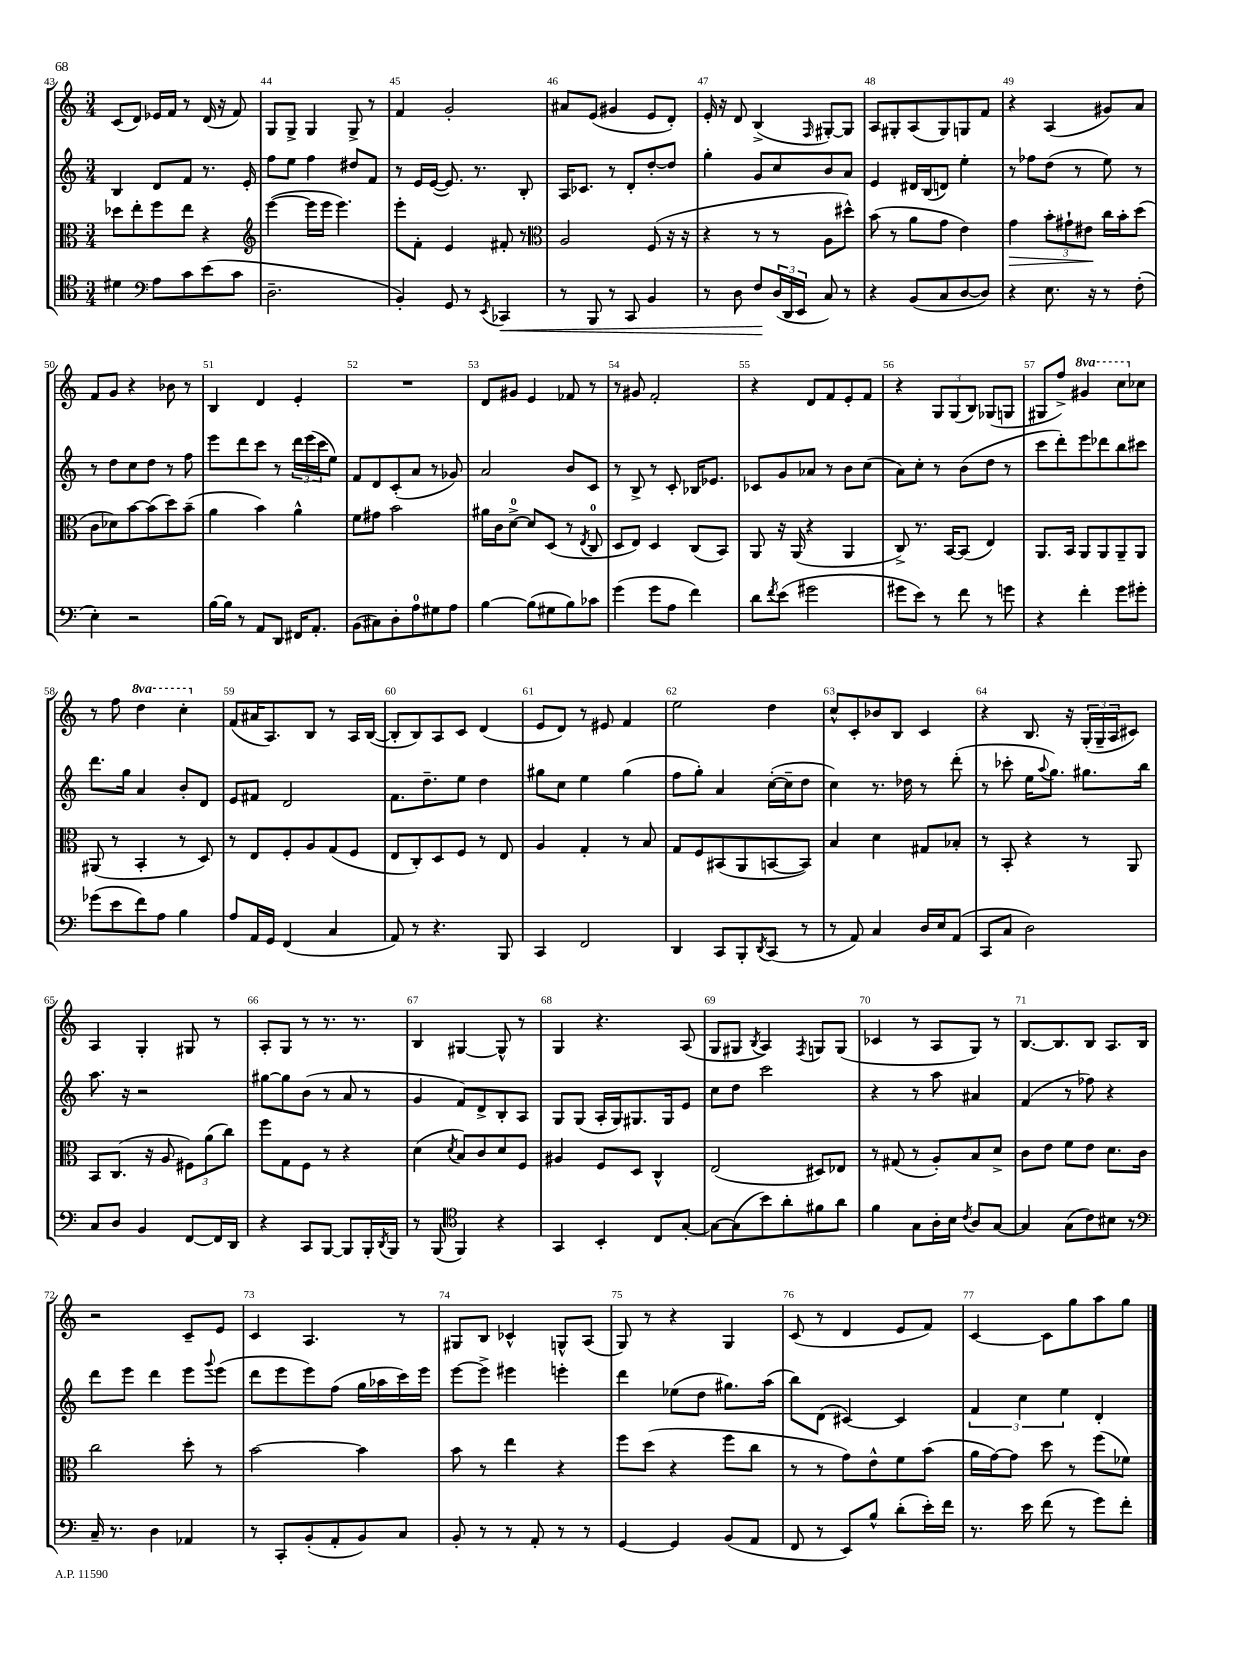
<<
\new StaffGroup <<
\new Staff = "s0" {
    \clef treble \key c \major \numericTimeSignature \time 3/4 \set Staff.ottavationMarkups = #ottavation-simple-ordinals
    c'8( d'8) ees'16 f'16 r8 d'16( r16 f'8) |
    g8 g8-> g4 g8-> r8 |
    f'4 g'2-. |
    ais'8 e'8( gis'4 e'8 d'8-.) |
    e'16-. r16 d'8 b4->( \grace { f16 } gis8~-.) gis8 |
    a8 gis8-. a8( gis8) g8 f'8 |
    r4 a4( gis'8) a'8 |
    f'8 g'8 r4 bes'8 r8 |
    b4 d'4 e'4-. |
    R2. |
    d'8 gis'8 e'4 fes'8 r8 |
    r8 gis'8 f'2-. |
    r4 d'8 f'8 e'8-. f'8 |
    r4 \tuplet 3/2 { g8 g8( b8) } ges8( g8 |
    gis8 f''8->) \ottava #1 gis''4 c'''8 \ottava #0 ces''8 |
    r8 f''8 \ottava #1 d'''4 c'''4-. \ottava #0 |
    f'8( ais'16 a8.) b8 r8 a16 b16~( |
    b8-. b8) a8 c'8 d'4( |
    e'8 d'8) r8 eis'8 f'4 |
    e''2 d''4 |
    c''8-^ c'8-. bes'8 b8 c'4 |
    r4 b8. r16 \tuplet 3/2 { g16-.( g16-- a16 } cis'8) |
    a4 g4-. gis8 r8 |
    a8-. g8 r8 r8. r8. |
    b4 gis4~ gis8-^ r8 |
    g4 r4. a8( |
    g8 gis8 \acciaccatura { b8 } a4) \acciaccatura { f8 } g8 g8( |
    ces'4 r8 a8 g8) r8 |
    b8.~ b8. b8 a8. b16 |
    r2 c'8-- e'8 |
    c'4 a4. r8 |
    gis8 b8 ces'4-^ g8-^ a8( |
    g8) r8 r4 g4 |
    c'8( r8 d'4 e'8 f'8) |
    c'4~ c'8 g''8 a''8 g''8 \bar "|." |
}
\new Staff = "s1" {
    \clef treble \key c \major \numericTimeSignature \time 3/4
    b4 d'8 f'8 r8. e'16-. |
    f''8 e''8 f''4 dis''8 f'8 |
    r8 e'16 e'16~( e'8.) r8. b8-. |
    a16 ces'8. r8 d'8-. d''8~-. d''8 |
    g''4-. g'8 c''8 b'8 a'8 |
    e'4 dis'16 b16( d'8) e''4-. |
    r8 fes''8 d''8( r8 e''8) r8 |
    r8 d''8 c''8 d''8 r8 f''8 |
    e'''8 d'''8 c'''8 r8 \tuplet 3/2 { d'''16 e'''16( c'''16 } e''8) |
    f'8 d'8 c'8-.( a'8 r8 ges'8) |
    a'2 b'8 c'8 |
    r8 b8-> r8 c'8-. bes16 ees'8. |
    ces'8 g'8 aes'8 r8 b'8 c''8( |
    a'8) c''8-. r8 b'8( d''8 r8 |
    c'''8 d'''8-.) e'''8 des'''8 b''8 cis'''8 |
    d'''8. g''16 a'4 b'8-. d'8 |
    e'8 fis'8 d'2 |
    f'8. d''8.-- e''8 d''4 |
    gis''8 c''8 e''4 gis''4( |
    f''8 g''8-.) a'4 c''16~-.( c''16-- d''8 |
    c''4) r8. des''16 r8 d'''8-.( |
    r8 ces'''8-. e''16 \appoggiatura { a''8 } g''8.) gis''8. b''16 |
    a''8. r16 r2 |
    gis''8~ gis''8 b'8( r8 a'8 r8 |
    g'4 f'8) d'8-> b8-. a8 |
    g8 g8( a16-. g16) gis8. gis16 e'8 |
    c''8 d''8 c'''2 |
    r4 r8 a''8 ais'4 |
    f'4( r8 fes''8) r4 |
    d'''8 e'''8 d'''4 e'''8 \appoggiatura { g'''8 } e'''8( |
    d'''8 e'''8 e'''8) f''8( g''16 aes''16 c'''16) e'''16 |
    e'''8~ e'''8-> eis'''4 e'''4-. |
    d'''4 ees''8( d''8 gis''8.) a''16( |
    b''8) d'8( cis'4~) cis'4 |
    \tuplet 3/2 { f'4 c''4 e''4 } d'4-. \bar "|." |
}
\new Staff = "s2" {
    \clef alto \key c \major \numericTimeSignature \time 3/4
    des''8 e''8-. f''8 e''8 r4 |
    \clef treble e'''4~( e'''16 e'''16 e'''4.) |
    e'''8-. f'8-. e'4 fis'8-. r8 |
    \clef alto a2 f8( r16 r16 |
    r4 r8 r8 a8 dis''8-^) |
    b'8( r8 a'8 g'8 e'4) |
    g'4\> \tuplet 3/2 { b'8-. gis'8-! eis'8\! } c''16 b'16-. d''8( |
    c'8 des'8) b'8~ b'8( d''8) b'8--( |
    a'4 b'4) a'4-^ |
    f'8 gis'8 b'2 |
    ais'16 c'16 d'8-0~-> d'8 d8( r8 \acciaccatura { e8 } c8-0 |
    d8 e8) d4 c8( b,8) |
    a,8 r16 a,16( r4 a,4 |
    c8->) r8. b,16~ b,8( e4) |
    a,8. b,16 a,8 a,8 a,8-- a,8 |
    ais,8( r8 b,4-. r8 d8) |
    r8 e8 f8-. a8 g8( f8 |
    e8 c8-.) d8 f8 r8 e8 |
    a4 g4-. r8 b8 |
    g8 f8 bis,8( a,8 b,8~ b,8) |
    b4 d'4 gis8 bes8-. |
    r8 b,8-. r4 r8 a,8 |
    b,8 c8.( r16 a8 \tuplet 3/2 { fis8) a'8( c''8) } |
    f''8 g8 f8 r8 r4 |
    d'4( \acciaccatura { d'8 } b8) c'8 d'8 f8 |
    ais4 f8 d8 c4-^ |
    e2( dis8) ees8 |
    r8 gis8( r8 a8-.) b8 d'8-> |
    c'8 e'8 f'8 e'8 d'8. c'16 |
    c''2 d''8-. r8 |
    b'2~ b'4 |
    b'8 r8 e''4 r4 |
    f''8 d''8( r4 f''8 c''8 |
    r8 r8 g'8) e'8-^ f'8 b'8( |
    a'16 g'16~) g'8 d''8 r8 f''8( fes'8) \bar "|." |
}
\new Staff = "s3" {
    \clef tenor \key c \major \numericTimeSignature \time 3/4
    dis'4 \clef bass a8 c'8 e'8( c'8 |
    d2.-- |
    b,4-.) g,8 r8 \acciaccatura { e,8 } ces,4\< |
    r8 b,,8 r8 c,8 b,4 |
    r8 d8 f8\! \tuplet 3/2 { d16( d,16 e,16 } c8) r8 |
    r4 b,8( c8 d8~ d8) |
    r4 e8. r16 r8 f8-.( |
    e4-.) r2 |
    b16~ b16 r8 a,8 d,8 fis,16 a,8.-. |
    b,8( cis8) d8-. a8-0 gis8 a8 |
    b4~ b8( gis8 b8) ces'8 |
    g'4( g'8 a8 f'4) |
    d'8 \acciaccatura { f'8 } e'8( gis'2 |
    gis'8 e'8) r8 f'8 r8 g'8 |
    r4 f'4-. g'8 gis'8-. |
    ges'8( e'8 f'8) a8 b4 |
    a8 a,16 g,16 f,4( c4 |
    a,8) r8 r4. b,,8 |
    c,4 f,2 |
    d,4 c,8 b,,8-. \acciaccatura { d,8 } c,8( r8 |
    r8 a,8) c4 d16 e16 a,8( |
    c,8 c8 d2) |
    c8 d8 b,4 f,8~ f,16 d,16 |
    r4 c,8 b,,8~ b,,8 b,,16-. \acciaccatura { d,8 } b,,16 |
    r8 b,,8( \clef tenor f,4) r4 |
    g,4 b,4-. c8 g8~-. |
    g8~ g8( b'8) a'8-. fis'8 a'8 |
    f'4 g8 a16-. b16 \acciaccatura { c'8 } a8 g8~ |
    g4 g8( c'8) bis8 r8 |
    \clef bass c16-- r8. d4 aes,4 |
    r8 c,8-. b,8-.( a,8-. b,8) c8 |
    b,8-. r8 r8 a,8-. r8 r8 |
    g,4~ g,4 b,8( a,8 |
    f,8 r8 e,8) b8-^ d'8-.( e'16-.) f'16 |
    r8. e'16 f'8( r8 g'8) f'8-. \bar "|." |
}
>>
>>
\layout { \context { \Score currentBarNumber = #43 \override BarNumber.break-visibility = ##(#f #t #t) barNumberVisibility = #all-bar-numbers-visible } }
